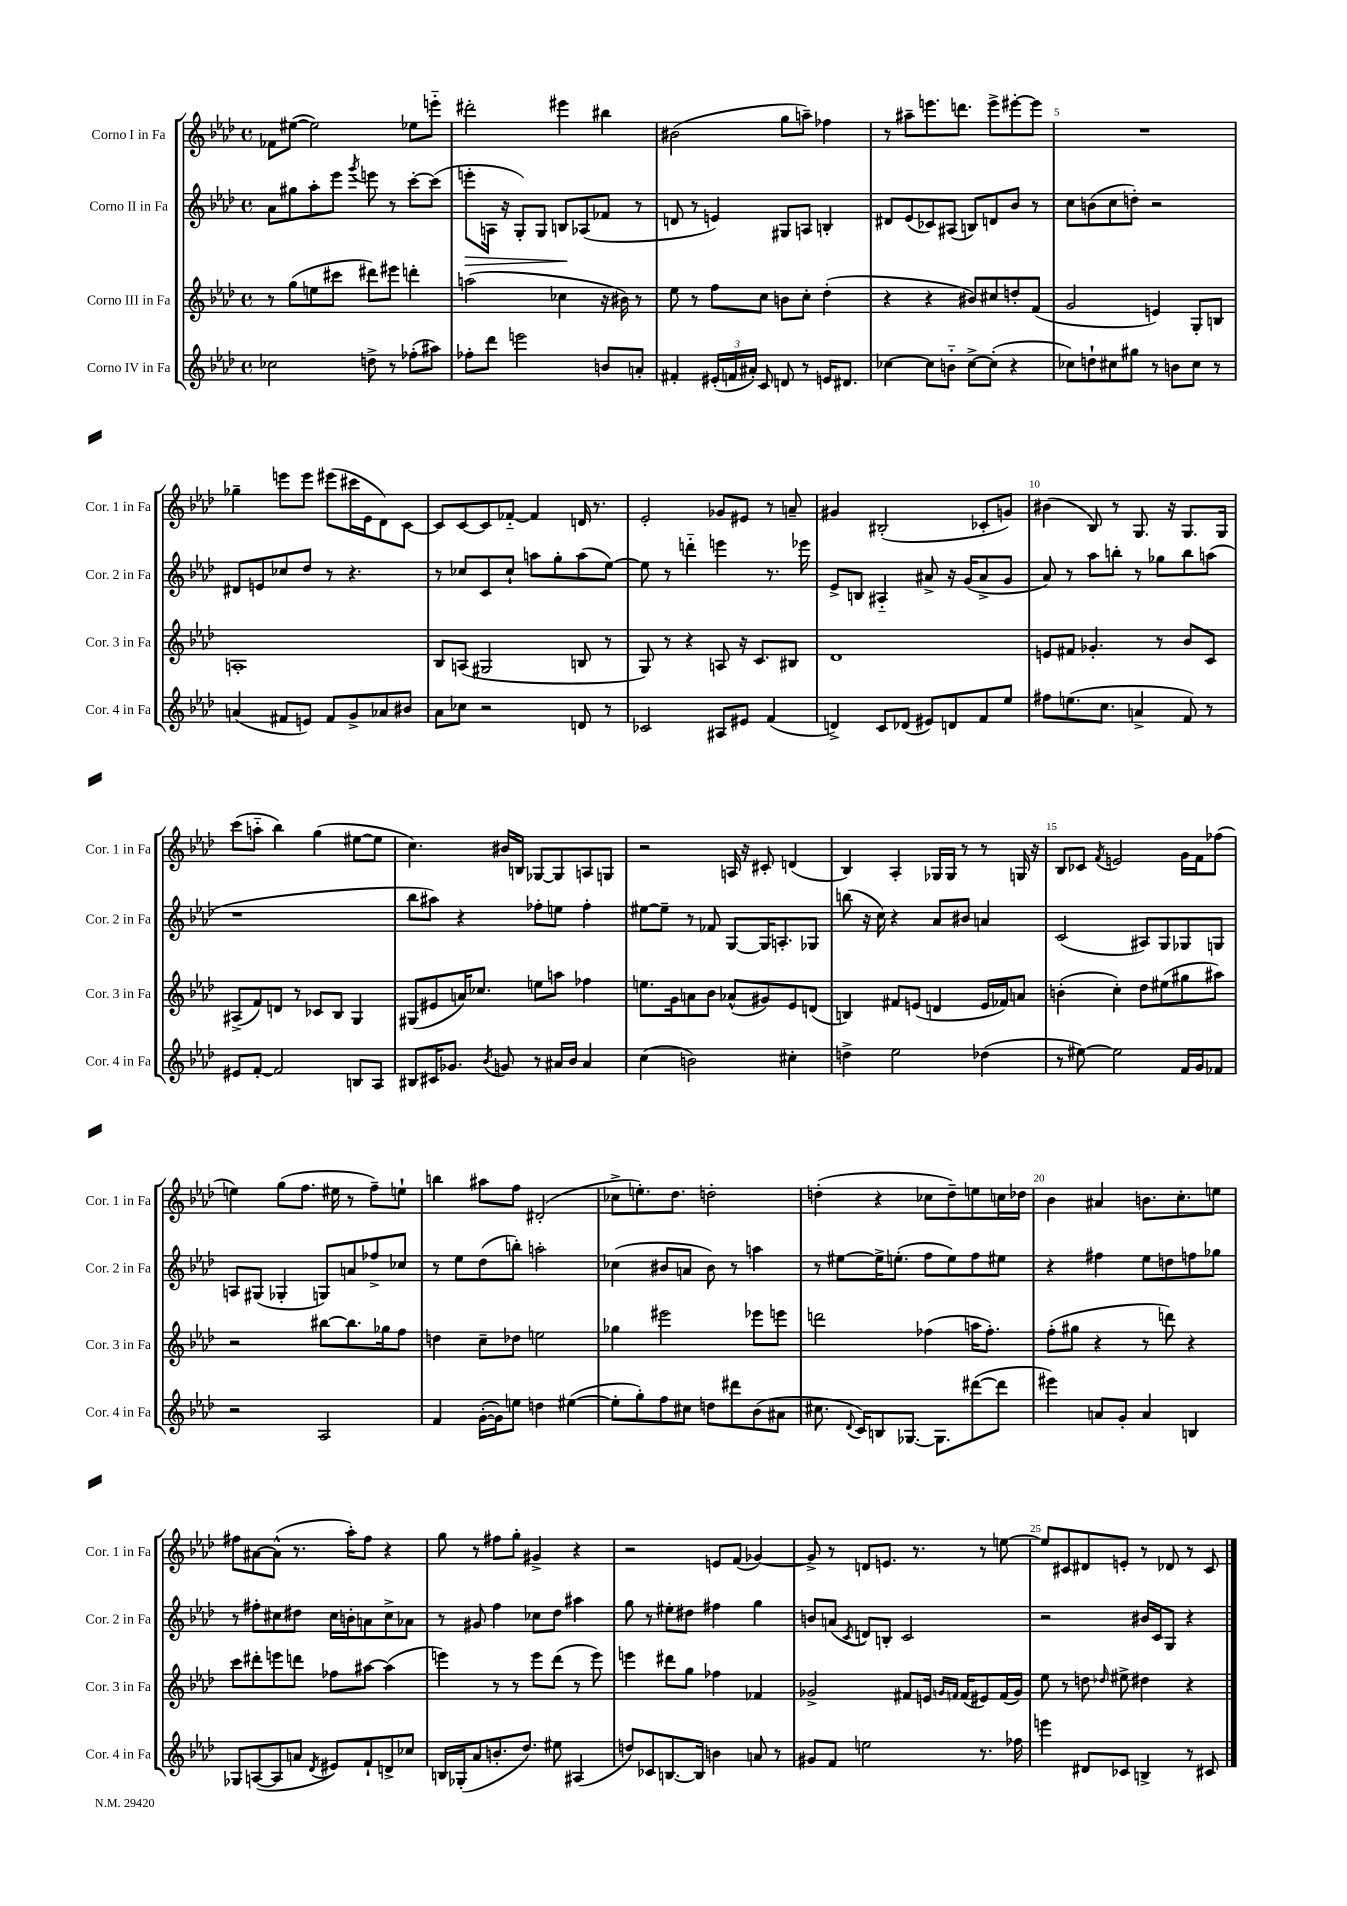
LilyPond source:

<<
\new StaffGroup <<
\new Staff = "s0" \with { instrumentName = "Corno I in Fa" shortInstrumentName = "Cor. 1 in Fa" } {
    \clef treble \key aes \major \defaultTimeSignature \time 4/4
    \autoBeamOff fes'8[ eis''8]~( eis''2) ees''8[ e'''8]-_ |
    dis'''2-. eis'''4 bis''4 |
    bis'2( g''8[ a''8]--) fes''4 |
    r8 ais''8[-- e'''8. d'''8.] e'''8[-> eis'''8~-. eis'''8] |
    R1 |
    ges''4-- e'''8[ e'''8] eis'''8[( cis'''16 ees'16 des'8) c'8]~ |
    c'8[ c'8~ c'8 fes'8]~-_ fes'4 d'16 r8. |
    ees'2-. ges'8[ eis'8] r8 a'8-- |
    gis'4 bis2-.( ces'8[-. g'8]) |
    bis'4( bes8) r8 g8. r16 g8.[ g16] |
    c'''8[( a''8]-_ bes''4) g''4( eis''8[~ eis''8] |
    c''4.) bis'16[ b16] ges8[~ ges8 a8 g8] |
    r2 a16 r16 cis'8-. d'4( |
    bes4) aes4-. ges16[ ges16] r8 r8 g16 r16 |
    bes8[ ces'8] \acciaccatura { f'8 } e'2 g'16[ f'16 fes''8]( |
    e''4) g''8[( f''8.] eis''16 r8 f''8[--) e''8]-! |
    b''4 ais''8[ f''8] dis'2-.( |
    ces''8[-> e''8.-.) des''8.] d''2-. |
    d''4-.( r4 ces''8[ d''8--) e''8 c''16 des''16] |
    bes'4 ais'4 b'8.[ c''8.-. e''8] |
    fis''8[ ais'8~ ais'8]-^( r8. aes''16[-.) fis''8] r4 |
    g''8 r8 fis''8[ g''8]-. gis'4-> r4 |
    r2 e'8[ f'8]( ges'4~) |
    ges'8-> r8 d'8[ e'8.] r8. r8 e''8~ |
    e''8[ cis'8 dis'8 e'8]-. r8 des'8 r8 cis'8 \bar "|." |
}
\new Staff = "s1" \with { instrumentName = "Corno II in Fa" shortInstrumentName = "Cor. 2 in Fa" } {
    \clef treble \key aes \major \defaultTimeSignature \time 4/4
    \autoBeamOff aes'8[ gis''8 aes''8-. ees'''8] \acciaccatura { g'''8 } e'''8 r8 c'''8[~-. c'''8]( |
    e'''8[-.\> a16] r16 g8[-.) g8] b8[\! aes8( fes'8] r8 |
    d'8 r8 e'4) gis8[ a8] b4-. |
    dis'8[ ees'8( ces'8) ais8]( b8[) d'8 bes'8] r8 |
    c''8[ b'8( c''8 d''8]-.) r2 |
    dis'8[ e'8 ces''8 des''8] r8 r4. |
    r8 ces''8[ c'8 ces''8]-! a''8[ g''8-. a''8( ees''8]~) |
    ees''8 r8 d'''4-_ e'''4 r8. ees'''16 |
    ees'8[-> b8] ais4-_ ais'8-> r16 g'16[( ais'8-> g'8] |
    aes'8) r8 aes''8[ b''8]-. r8 ges''8[ b''8 a''8]( |
    r1 |
    bes''8[ ais''8]) r4 fes''8[-. e''8] fes''4-. |
    eis''8[~ eis''8]-- r8 fes'8 g8[~ g16 a8.-. ges8] |
    b''8( r16 c''16) r4 aes'8[ bis'8] a'4 |
    c'2( ais8[) g8 ges8 g8] |
    a8[ gis8]( ges4-. g8[) a'8 fes''8-> ces''8] |
    r8 ees''8[ des''8( b''8]-.) a''2-. |
    ces''4( bis'8[ a'8] bis'8) r8 a''4 |
    r8 eis''8[~ eis''16-> e''8.]-.( f''8[ e''8) f''8 eis''8] |
    r4 fis''4 ees''8[ d''8 f''8 ges''8] |
    r8 fis''8[-. cis''8 dis''8] cis''16[ b'16-. a'8 cis''8-> aes'8] |
    r8 gis'8 f''4 ces''8[ des''8] ais''4 |
    g''8 r8 eis''8[-. dis''8] fis''4 g''4 |
    b'8[ a'8]( \acciaccatura { c'8 } d'8[) b8]-. c'2 |
    r2 bis'16[ c'16 g8] r4 \bar "|." |
}
\new Staff = "s2" \with { instrumentName = "Corno III in Fa" shortInstrumentName = "Cor. 3 in Fa" } {
    \clef treble \key aes \major \defaultTimeSignature \time 4/4
    \autoBeamOff r8 g''8[( e''8 cis'''8] dis'''8[) eis'''8] d'''4-. |
    a''2( ces''4 r16 bis'16) r8 |
    ees''8 r8 f''8[ c''8] b'8[ c''8]-. des''4-.( |
    r4 r4 bis'8[) cis''8 d''8-. f'8]( |
    g'2 e'4) g8[-. b8] |
    a1-. |
    bes8[ a8]( gis2 b8 r8 |
    g8) r8 r4 a8 r16 c'8.[ bis8] |
    des'1 |
    e'8[ fis'8] ges'4.-. r8 bes'8[ c'8] |
    ais8[->( f'8) d'8] r8 ces'8[ bes8] g4 |
    gis8[( eis'8 a'16) ces''8.] e''8[ a''8] fes''4 |
    e''8.[ g'16 a'8 bes'8] aes'8[-^( gis'8) ees'8 d'8]( |
    b4) fis'8[ e'8]( d'4 e'16[ fes'16) a'8] |
    b'4-.( c''4-.) des''8[ eis''8( gis''8 ais''8]) |
    r2 bis''8[~ bis''8. ges''16 f''8] |
    d''4 c''8[-- des''8] e''2 |
    ges''4 eis'''2 ees'''8[ e'''8] |
    d'''2 fes''4( a''16[ fes''8.]-.) |
    f''8[-.( gis''8] r4 r8 d'''8) r4 |
    c'''8[ dis'''8-. e'''8 d'''8] fes''8[ ais''8]~ ais''4( |
    e'''4) r8 r8 e'''8[ des'''8]( r8 e'''8) |
    e'''4 dis'''8[ g''8] fes''4 fes'4 |
    ges'2-> fis'8[ e'16] \grace { g'16[ f'16] } f'16[( eis'8) f'16( g'16]) |
    ees''8 r8 d''8 \grace { des''16 } eis''8-> dis''4 r4 \bar "|." |
}
\new Staff = "s3" \with { instrumentName = "Corno IV in Fa" shortInstrumentName = "Cor. 4 in Fa" } {
    \clef treble \key aes \major \defaultTimeSignature \time 4/4
    \autoBeamOff ces''2 d''8-> r8 fes''8[-.( ais''8]) |
    fes''8[-. des'''8] e'''2 b'8[ a'8]-. |
    fis'4-. \tuplet 3/2 { eis'16[-.( f'16 ais'16]-.) } c'8 d'8 r8 e'16[ dis'8.] |
    ces''4~ ces''8[ b'8]-_ ces''8[~-> ces''8]-.( r4 |
    ces''8[) d''8-! cis''8 gis''8] r8 b'8[ cis''8] r8 |
    a'4( fis'8[ e'8]) fis'8[ g'8-> aes'8 bis'8] |
    aes'8[ ces''8] r2 d'8 r8 |
    ces'2 ais8[ eis'8] f'4( |
    d'4->) c'8[ des'8]( eis'8[) d'8 f'8 ees''8] |
    fis''8[ e''8.( c''8.] a'4-> f'8) r8 |
    eis'8[ f'8]~-. f'2 b8[ aes8] |
    bis8[ cis'16 ges'8.] \acciaccatura { bes'8 } g'8 r8 ais'16[ bes'16] ais'4 |
    c''4( b'2) cis''4-. |
    d''4-> ees''2 des''4( |
    r8 eis''8~) eis''2 f'16[ g'16 fes'8] |
    r2 aes2 |
    f'4 g'16[~-.( g'16) e''8] d''4 eis''4~( |
    eis''8[-. g''8-.) f''8 cis''8] d''8[ dis'''8 bes'8( ais'8] |
    cis''8. \appoggiatura { des'8 } c'16[) b8 ges8.]~ ges8.[ dis'''8~( dis'''8] |
    eis'''4) a'8[ g'8]-. a'4 b4 |
    ges8[ a8~( a8 a'8] \acciaccatura { des'8 } eis'8[) f'8-! d'8-> ces''8] |
    b16[ ges16-.( aes'8 b'8.-. des''8.]) eis''8 ais4( |
    d''8[) ces'8 b8.~ b16] b'4 a'8 r8 |
    gis'8[ f'8] e''2 r8. fes''16 |
    e'''4 dis'8[ ces'8] b4-> r8 cis'8 \bar "|." |
}
>>
>>
\layout { \context { \Score \override BarNumber.break-visibility = ##(#f #t #t) barNumberVisibility = #(every-nth-bar-number-visible 5) } }
